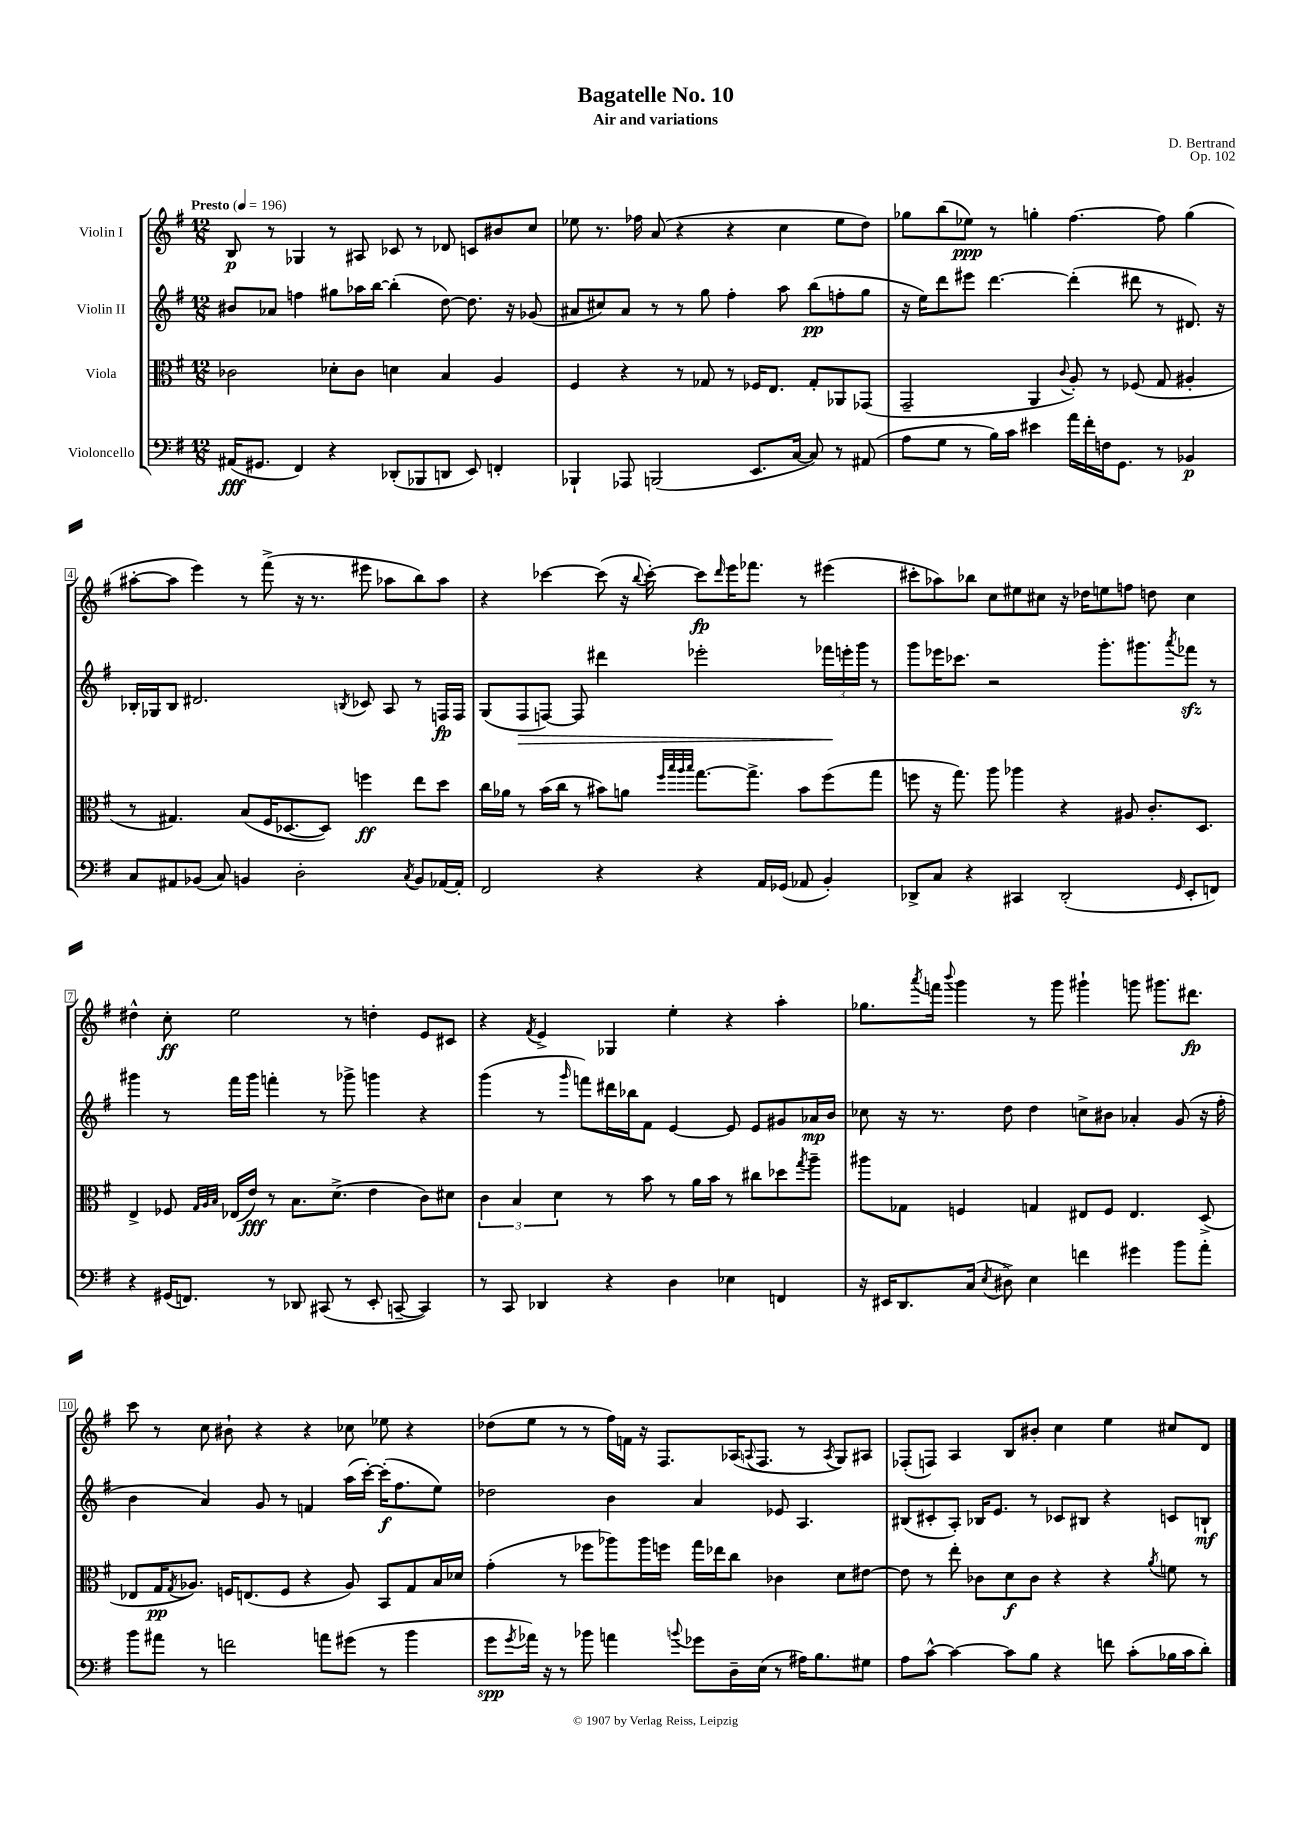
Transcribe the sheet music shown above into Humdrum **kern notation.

**kern	**dynam	**kern	**dynam	**kern	**dynam	**kern	**dynam
*part4	*part4	*part3	*part3	*part2	*part2	*part1	*part1
*staff4	*staff4	*staff3	*staff3	*staff2	*staff2	*staff1	*staff1
*I"Violoncello	*	*I"Viola	*	*I"Violin II	*	*I"Violin I	*
*clefF4	*	*clefC3	*	*clefG2	*	*clefG2	*
*k[f#]	*	*k[f#]	*	*k[f#]	*	*k[f#]	*
*M12/8	*	*M12/8	*	*M12/8	*	*M12/8	*
*MM196	*	*MM196	*	*MM196	*	*MM196	*
=1	=1	=1	=1	=1	=1	=1	=1
!	!	!	!	!	!	!LO:TX:a:B:t=Presto	!
(16AA#X/KL	fff	2c-X\	.	8b#X/L	.	8B/	p
8.GG#X/J	.	.	.	.	.	.	.
.	.	.	.	8a-X/J	.	8r	.
4FF#/)	.	.	.	4ffn\	.	4G-X/	.
4r	.	8d-X'\L	.	8gg#X\L	.	8r	.
.	.	8c-\J	.	16aa-X\L	.	8A#X/	.
.	.	.	.	[16bb\JJ	.	.	.
(8DD-X'/L	.	4dn\	.	(4bb'\]	.	8c-X/	.
8BBB-X/	.	.	.	.	.	8r	.
8DDn/J	.	4B/	.	[8dd\)	.	8d-X/	.
8EE/)	.	.	.	8.dd\]	.	8cn/L	.
4FFn'/	.	4A/	.	.	.	8b#X/	.
.	.	.	.	16r	.	.	.
.	.	.	.	(8g-X/	.	8cc/J	.
=2	=2	=2	=2	=2	=2	=2	=2
4BBB-X`/	.	4F#/	.	8a#X/L	.	8ee-X\	.
.	.	.	.	8cc#X/)	.	8.r	.
8AAA-X/	.	4r	.	8a#/J	.	.	.
.	.	.	.	.	.	16ff-X\	.
(2BBBn/	.	.	.	8r	.	(8a/	.
.	.	8r	.	8r	.	4r	.
.	.	8G-X/	.	8gg\	.	.	.
.	.	8r	.	4ff#'\	.	4r	.
8.EE/L	.	16F-X/KL	.	.	.	.	.
.	.	8.E/J	.	.	.	.	.
.	.	.	.	8aa\	.	4cc\	.
[16C/Jk	.	.	.	.	.	.	.
8C/])	.	8G-'/L	.	(8bb\L	pp	.	.
8r	.	8AA-X/	.	8ffn'\	.	8ee-\L	.
(8AA#X/	.	(8GG-X/J	.	8gg\J	.	8dd\J)	.
=3	=3	=3	=3	=3	=3	=3	=3
8A\L	.	2GG~/	.	16r	.	8gg-X\L	.
.	.	.	.	16ee\KL)	.	.	.
8G\J	.	.	.	8ddd\	.	(8bb\	.
8r	.	.	.	8eee#X\J	.	8ee-X\J)	ppp
16B\LL)	.	.	.	[4.ddd\	.	8r	.
16c\JJ	.	.	.	.	.	.	.
4e#X\	.	4AA/	.	.	.	4ggn'\	.
.	.	8qqc/	.	.	.	.	.
16a\LL	.	8A'/)	.	(4ddd'\]	.	[4.ff#\	.
16f#'\	.	.	.	.	.	.	.
16Fn\J	.	8r	.	.	.	.	.
8.GG\J	.	.	.	.	.	.	.
.	.	(8F-X/	.	8ddd#X\	.	.	.
8r	.	8G/	.	8r	.	8ff#\]	.
4BB-X/	p	4A#X'/	.	8.d#X/)	.	(4gg\	.
.	.	.	.	16r	.	.	.
!!LO:LB:g=z
=4	=4	=4	=4	=4	=4	=4	=4
8C/L	.	8r	.	16B-X'/LL	.	[8aa#X'\L	.
.	.	.	.	16G-X/J	.	.	.
8AA#X/	.	4.G#X/)	.	8B-/J	.	8aa#\J]	.
(8BB-X/J	.	.	.	2.d#X/	.	4eee\)	.
8C/)	.	.	.	.	.	.	.
4BBn/	.	(8B/L	.	.	.	8r	.
.	.	16F#/K	.	.	.	(8fff#^\	.
.	.	[8.D-X/	.	.	.	.	.
2D'\	.	.	.	.	.	16r	.
.	.	.	.	.	.	8.r	.
.	.	8D-/J])	.	.	.	.	.
.	.	.	.	8qBn/	.	.	.
.	.	4ffn\	ff	8c-X/	.	8eee#X\	.
.	.	.	.	8A/	.	8aa-X\L	.
8qC/	.	.	.	.	.	.	.
8BB/L	.	8ee\L	.	8r	.	8bb\)	.
[16AA-X/L	.	8dd\J	.	16Fn/LL	fp	8aa-\J	.
16AA-'/JJ]	.	.	.	16F/JJ	.	.	.
=5	=5	=5	=5	=5	=5	=5	=5
2FF#/	.	16cc\LL	.	(8G/L	.	4r	.
.	.	16a-X\JJ	.	.	.	.	.
!	!	!	!	!	!LO:HP:b	!	!
.	.	8r	.	8F#/	>	.	.
.	.	(16b\LL	.	[8Fn/J)	.	[4ccc-X\	.
.	.	16cc\JJ	.	.	.	.	.
.	.	8r	.	8F/]	.	.	.
4r	.	8b#X\L)	.	4ddd#X\	.	(8ccc-\]	.
.	.	8an\J	.	.	.	16r	.
.	.	.	.	.	.	8qqbb/	.
.	.	.	.	.	.	[16ccc-'\)	.
.	.	32qqff#/LLL	.	.	.	.	.
.	.	32qqbb/	.	.	.	.	.
.	.	32qqaa/	.	.	.	.	.
.	.	32qqbb/JJJ	.	.	.	.	.
4r	.	[8.gg\L	.	2eee-X'\	.	8ccc-\L]	fp
.	.	.	.	.	.	16qqddd/	.
.	.	.	.	.	.	16eee\K	.
.	.	8.gg^\J]	.	.	.	8.fff-X\J	.
16AA/LL	.	.	.	.	.	.	.
(16GG-X/JJ	.	.	.	.	.	.	.
8AA-X/	.	8b#\L	.	.	.	8r	.
4BB'/)	.	(8ff#\	.	24fff-X\LL	.	(4eee#X\	.
.	.	.	.	24eeen'\	]	.	.
.	.	.	.	24ggg\JJ	.	.	.
.	.	8gg\J	.	8r	.	.	.
=6	=6	=6	=6	=6	=6	=6	=6
8DD-X^/L	.	8ffn\	.	8ggg\L	.	8ccc#X'\L	.
8C/J	.	16r	.	16eee-X\K	.	8aa-X\)	.
.	.	8.gg\)	.	8.ccc-X\J	.	.	.
4r	.	.	.	.	.	8bb-X\J	.
.	.	8aa\	.	2r	.	8cc\L	.
4CC#X/	.	4aa-X\	.	.	.	8ee#X\	.
.	.	.	.	.	.	8cc#X\J	.
(2DD-'/	.	4r	.	.	.	16r	.
.	.	.	.	.	.	16dd-X\KL	.
.	.	.	.	8.ggg'\L	.	8een\	.
.	.	8A#X/	.	.	.	8ffn\J	.
.	.	.	.	8.ggg#X\	.	.	.
.	.	8.c'/L	.	.	.	8ddn\	.
16qqGG/	.	.	.	8qaaa/	.	.	.
8EE'/L	.	.	.	8fff-Xzz\J	.	4cc#\	.
.	.	8.D/J	.	.	.	.	.
8FFn/J)	.	.	.	8r	.	.	.
!!LO:LB:g=z
=7	=7	=7	=7	=7	=7	=7	=7
4r	.	4E^/	.	4ggg#X\	.	4dd#X^^\	.
(16GG#X/KL	.	8F-X/	.	8r	.	8cc'\	ff
8.FFn/J)	.	.	.	.	.	.	.
.	.	32qqG/LLL	.	.	.	.	.
.	.	32qqA/	.	.	.	.	.
.	.	32qqB/JJJ	.	.	.	.	.
.	.	(16E-X/LL	.	16fff#\LL	.	2ee\	.
.	.	16e/JJ)	fff	16ggg#\JJ	.	.	.
8r	.	8r	.	4fffn'\	.	.	.
8DD-X/	.	8.B\L	.	.	.	.	.
(8CC#X/	.	.	.	8r	.	.	.
.	.	(8.d^\J	.	.	.	.	.
8r	.	.	.	8ggg-X^\	.	8r	.
8EE'/	.	4e\	.	4gggn\	.	4ddn'\	.
[8CCn~/	.	.	.	.	.	.	.
4CC/])	.	8c\L)	.	4r	.	8e/L	.
.	.	8d#X\J	.	.	.	8c#X/J	.
=8	=8	=8	=8	=8	=8	=8	=8
8r	.	6c\	.	(4ggg\	.	4r	.
8CC/	.	.	.	.	.	.	.
.	.	6B/	.	.	.	.	.
.	.	.	.	.	.	8qf#/	.
4DD-X/	.	.	.	8r	.	4e^/	.
.	.	6d\	.	.	.	.	.
.	.	.	.	16qqggg/	.	.	.
.	.	.	.	8fffn\L)	.	.	.
4r	.	8r	.	16ddd#X\L	.	4G-X/	.
.	.	.	.	16bb-X\J	.	.	.
.	.	8b\	.	8f#\J	.	.	.
4D\	.	8r	.	[4e/	.	4ee'\	.
.	.	16a\LL	.	.	.	.	.
.	.	16b\JJ	.	.	.	.	.
4E-X\	.	8r	.	8e/]	.	4r	.
.	.	8cc#X\L	.	8e/L	.	.	.
4FFn/	.	8dd-X\	.	8g#X/	.	4aa'\	.
.	.	8qgg/	.	.	.	.	.
.	.	8aa~\J	.	16a-X/L	mp	.	.
.	.	.	.	16b/JJ	.	.	.
=9	=9	=9	=9	=9	=9	=9	=9
16r	.	8aa#X\L	.	8cc-X\	.	8.gg-X\L	.
16EE#X/KL	.	.	.	.	.	.	.
8.DD/	.	8G-X\J	.	16r	.	.	.
.	.	.	.	.	.	8qaaa/	.
.	.	.	.	8.r	.	16fffn\Jk	.
.	.	.	.	.	.	8qqbbb/	.
.	.	4Fn/	.	.	.	4ggg\	.
(16C/Jk	.	.	.	.	.	.	.
8qE/	.	.	.	.	.	.	.
8D#X^\)	.	.	.	8dd\	.	.	.
4E\	.	4Gn/	.	4dd\	.	8r	.
.	.	.	.	.	.	8ggg\	.
4fn\	.	8E#X/L	.	8ccn^\L	.	4ggg#X`\	.
.	.	8F/J	.	8b#X\J	.	.	.
4g#X\	.	4.E#/	.	4a-X'/	.	8gggn\	.
.	.	.	.	.	.	8.ggg#X\L	.
8b\L	.	.	.	(8g/	.	.	.
.	.	.	.	.	.	8.ddd#X\J	fp
8a'\J	.	(8D^/	.	16r	.	.	.
.	.	.	.	16ff#'\	.	.	.
!!LO:LB:g=z
=10	=10	=10	=10	=10	=10	=10	=10
8b\L	.	8E-X/L	.	4b\	.	8ccc\	.
8a#X\J	.	16G/K	pp	.	.	8r	.
.	.	8qG/	.	.	.	.	.
.	.	8.A-X/J)	.	.	.	.	.
8r	.	.	.	4a/)	.	8cc\	.
2fn\	.	16Fn/KL	.	.	.	8b#X`\	.
.	.	(8.En/	.	.	.	.	.
.	.	.	.	8g/	.	4r	.
.	.	8F/J	.	8r	.	.	.
.	.	4r	.	4fn/	.	4r	.
8an\L	.	.	.	.	.	.	.
(8g#X\J	.	8A-/)	.	(16aa\LL	.	8cc-X\	.
.	.	.	.	[16ccc'\JJ)	.	.	.
8r	.	8BB/L	.	(16ccc'\KL]	f	8ee-X\	.
.	.	.	.	8.ff#\	.	.	.
4b\	.	8G/	.	.	.	4r	.
.	.	16B/L	.	8ee\J)	.	.	.
.	.	16d-X/JJ	.	.	.	.	.
=11	=11	=11	=11	=11	=11	=11	=11
8g\L	spp	(4g'\	.	2dd-X\	.	(8dd-X\L	.
8qg/	.	.	.	.	.	.	.
16a-X\Jk)	.	.	.	.	.	8ee\J	.
16r	.	.	.	.	.	.	.
8r	.	8r	.	.	.	8r	.
8b-X\	.	8ff-X\L	.	.	.	8r	.
4an\	.	8aa-X\)	.	4b\	.	16ff#\LL)	.
.	.	.	.	.	.	16fn\JJ	.
.	.	16aa-\L	.	.	.	16r	.
.	.	16ffn\JJ	.	.	.	8.F#/L	.
8qqbn/	.	.	.	.	.	.	.
8g-X\L	.	16gg\LL	.	4a/	.	.	.
.	.	16ee-X\J	.	.	.	.	.
16D~\L	.	8cc\J	.	.	.	(16A-X/K	.
.	.	.	.	.	.	8qqAn/	.
(16E\JJ	.	.	.	.	.	8.F#/J	.
8r	.	4c-X\	.	8e-X/	.	.	.
16A#X\KL)	.	.	.	4.A/	.	8r	.
8.B\	.	.	.	.	.	.	.
.	.	.	.	.	.	8qA/	.
.	.	8d\L	.	.	.	8G/L)	.
8G#X\J	.	[8e#X\J	.	.	.	8A#X/J	.
=12	=12	=12	=12	=12	=12	=12	=12
8A\L	.	8e#\]	.	(8B#X/L	.	(8F-X'/L	.
[8c^^\J	.	8r	.	8c#X'/	.	8Fn/J)	.
4c\_	.	8ee'\	.	8A'/J)	.	4A/	.
.	.	8c-X\L	.	16B-X/KL	.	.	.
.	.	.	.	8.e/J	.	.	.
8c\L]	.	8d\	f	.	.	8B/L	.
8B\J	.	8c-\J	.	8r	.	8b#X'/J	.
4r	.	4r	.	8c-X/L	.	4cc\	.
.	.	.	.	8B#X/J	.	.	.
8fn\	.	4r	.	4r	.	4ee\	.
(8c'\L	.	.	.	.	.	.	.
.	.	8qa/	.	.	.	.	.
16B-X\L	.	8fn\	.	8cn/L	.	8cc#X/L	.
16c\J	.	.	.	.	.	.	.
8d'\J)	.	8r	.	8Bn`/J	mf	8d/J	.
==	==	==	==	==	==	==	==
*-	*-	*-	*-	*-	*-	*-	*-
